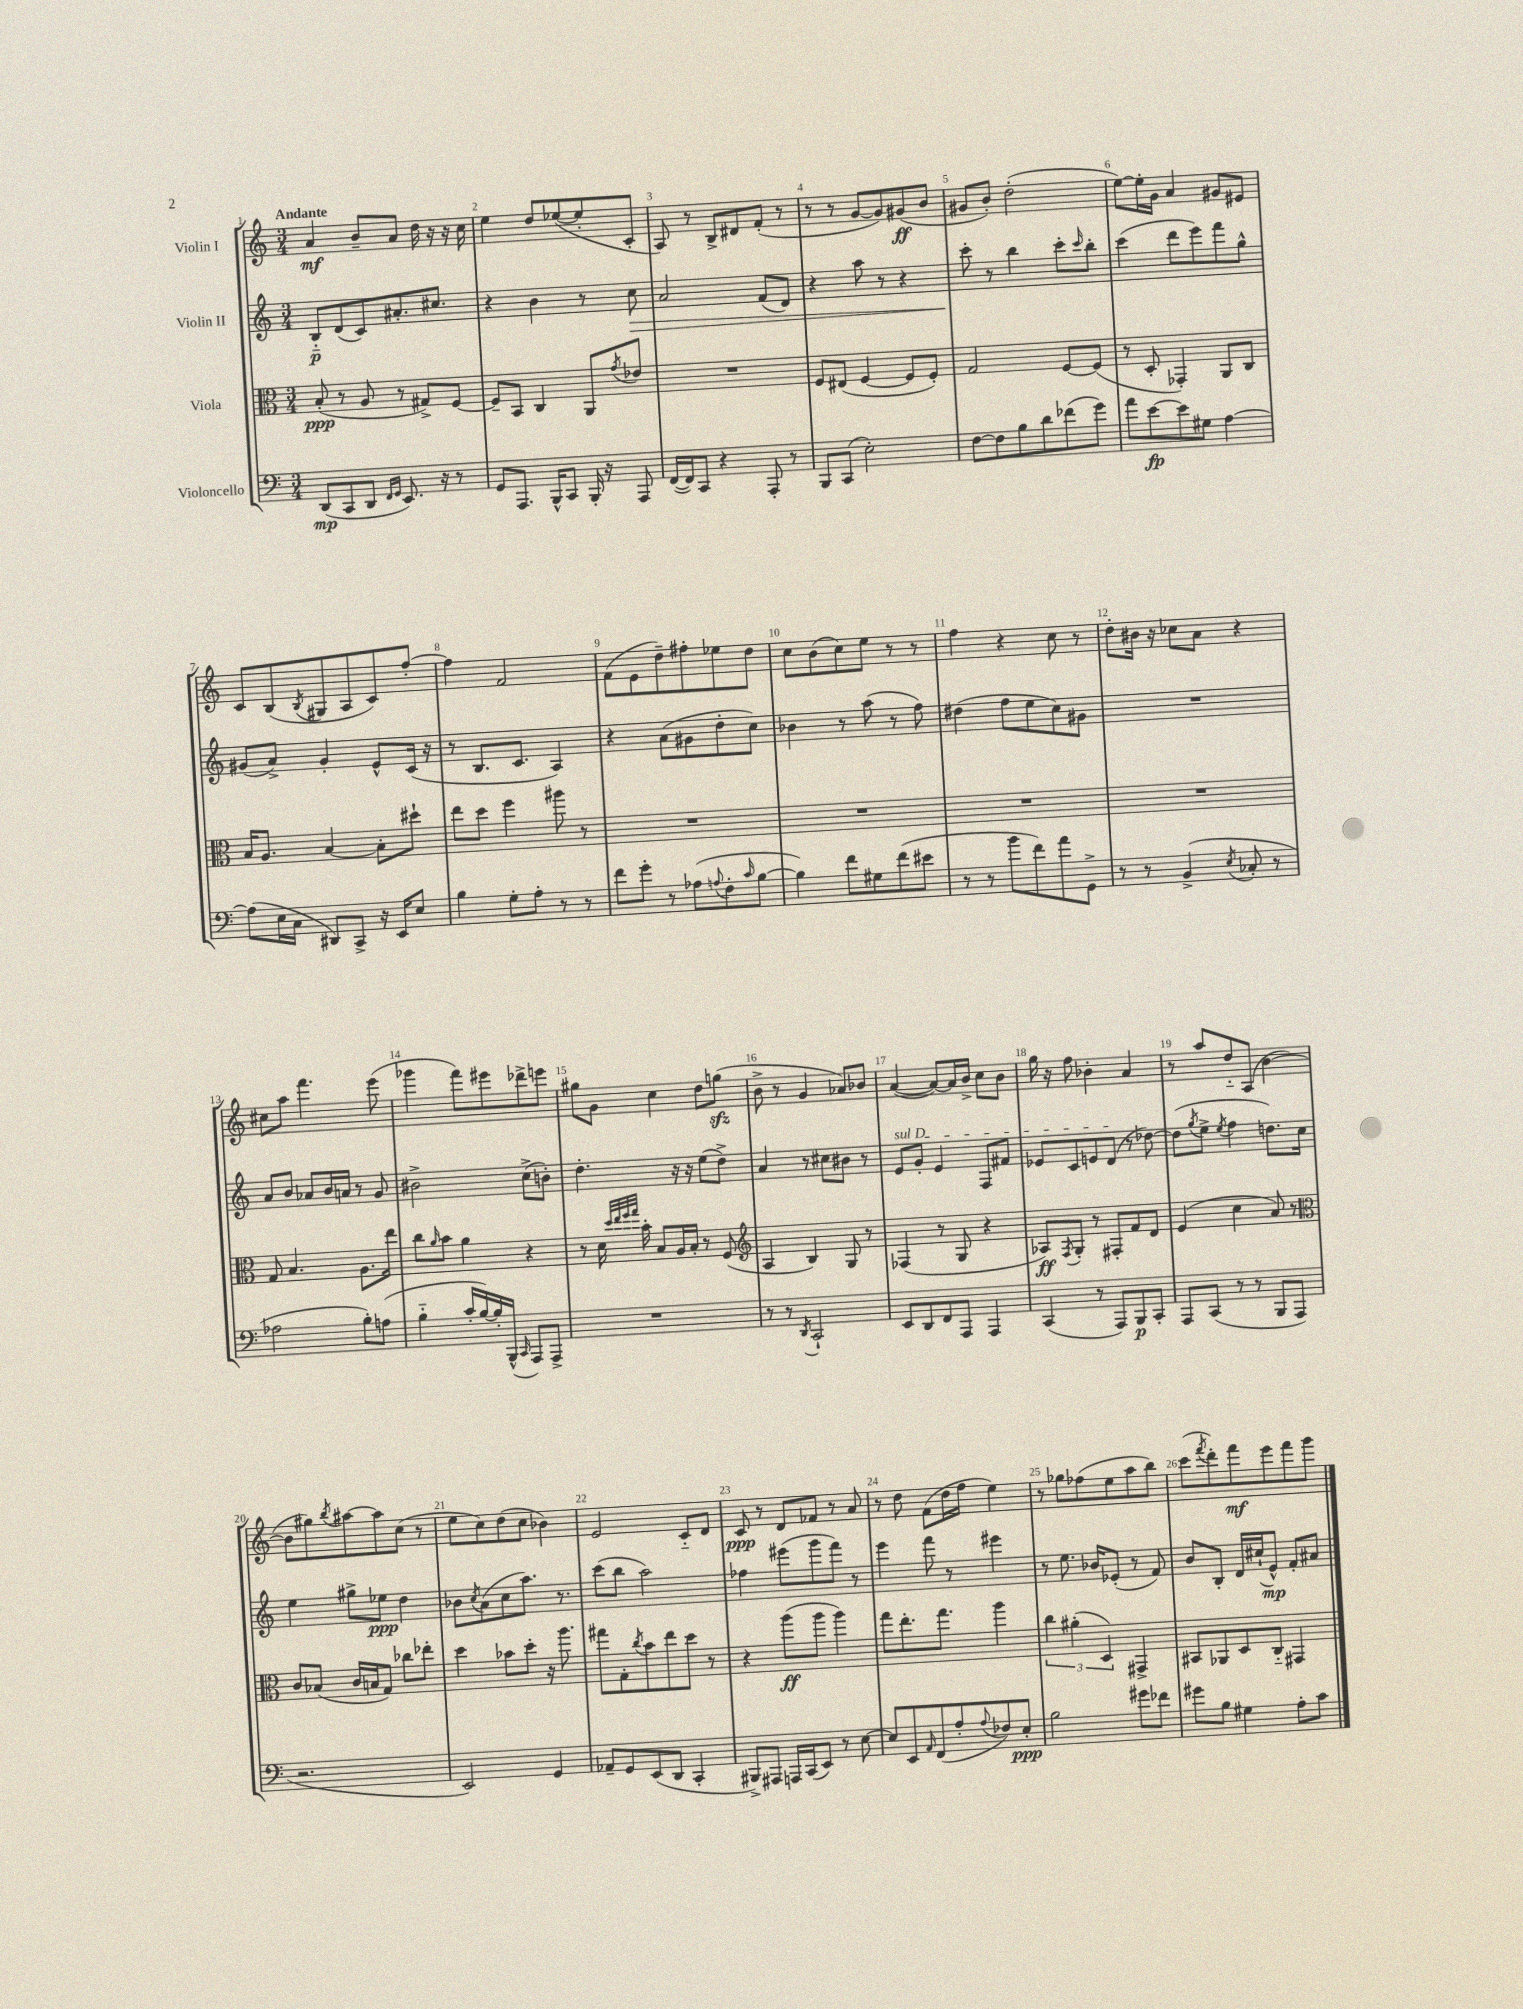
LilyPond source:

<<
\new StaffGroup <<
\new Staff = "s0" \with { instrumentName = "Violin I" } {
    \clef treble \key c \major \numericTimeSignature \time 3/4 \tempo "Andante"
    a'4\mf b'8-- a'8 d''16 r16 r16 c''16 |
    e''4 d''8 ees''8~( ees''8-. c'8-. |
    a8) r8 b8-> dis'8 f'8-.( r8 |
    r8 r8 g'8~ g'8) gis'8\ff( b'8 |
    gis'8 b'8-.) d''2-.( |
    e''8~) e''16-. g'16 a'4 gis'8 eis'8 |
    c'8 b8( \acciaccatura { b8 } gis8 a8 c'8) f''8~-. |
    f''4 f'2 |
    f'8( e'8 d''8--) fis''8-. ees''8 d''8 |
    c''8 b'8( c''8) e''8 r8 r8 |
    f''4 r4 c''8 r8 |
    d''8-. bis'16 r16 ces''8 a'8 r4 |
    cis''8 a''8 f'''4. e'''8( |
    ges'''4 f'''8) eis'''8 des'''8-> e'''8 |
    gis''8 g'8 c''4 d''8 g''8\sfz( |
    b'8-> r8 g'4 aes'8) bes'8 |
    a'4~( a'8~) a'16 b'16-> c''8 b'8 |
    g''16 r16 f''8 bes'4-. a'4 |
    r8 a''8 d''8-_ a8( b'4~ |
    b'8 gis''8) \acciaccatura { b''8 } ais''8~ ais''8 c''8( r8 |
    e''8 c''8) d''8( c''8 bes'4) |
    e'2 c'8-_ d'8 |
    c'8\ppp r8 d'8 fes'8 r8 a'8 |
    r8 d''8 f'8( d''16 f''16 e''4) |
    r8 ges''8 fes''8( e''8 a''8 b''8) |
    c'''8( \acciaccatura { f'''8 } d'''8-.) f'''8\mf e'''8 f'''8 g'''8 \bar "|." |
}
\new Staff = "s1" \with { instrumentName = "Violin II" } {
    \clef treble \key c \major \numericTimeSignature \time 3/4
    b8-_\p d'8( c'8) ais'8.-. cis''8. |
    r4 b'4 r8 c''8\> |
    a'2 f'8( d'8) |
    r4 a''8 r8 r4 |
    c'''8-.\! r8 b''4 c'''8-. \grace { c'''16 } b''8-. |
    c'''4( d'''8 e'''8) f'''8 g''8-^ |
    gis'8( a'8->) gis'4-. e'8-^ c'16( r16 |
    r8 b8. c'8. a4) |
    r4 a'8( gis'8 d''8-. c''8) |
    bes'4 r8 a''8( r8 f''8) |
    dis''4( f''8 e''8 c''8) gis'8 |
    R2. |
    a'8 b'8 aes'8 b'16 a'16 r8 g'8 |
    bis'2-> c''8->( b'8-.) |
    d''4.-. r16 r16 e''8( d''8->) |
    a'4 r8 cis''8 bis'8 r8 |
    \once \override TextSpanner.bound-details.left.text = \markup { \italic "sul D" } e'8\startTextSpan g'8-. e'4 f8 fis'8 |
    ees'8 c'8 e'8 d'8\stopTextSpan( r8 des''8~) |
    des''8( \acciaccatura { g''8 } e''8-> \acciaccatura { e''8 } f''4 d''8.) c''16 |
    e''4 gis''8-> ees''8\ppp d''4 |
    bes'8 \acciaccatura { c''8 } a'8( c''8 a''8.) r8. |
    c'''8( b''8 a''2) |
    fes''4 eis'''8( g'''8 f'''8) r8 |
    e'''4 f'''8 r8 eis'''4 |
    r8 e''8. bes'16 ees'8-.( r8 f'8) |
    b'8 b8-. d'16 cis''16-!( e'8-^\mp) f'8-. ais'8 \bar "|." |
}
\new Staff = "s2" \with { instrumentName = "Viola" } {
    \clef alto \key c \major \numericTimeSignature \time 3/4
    b8-.\ppp( r8 a8 r8 gis8->) f8~ |
    f8-- b,8 c4 a,8 \acciaccatura { g'8 } ees'8 |
    R2. |
    f8 eis8( f4~ f8 f8-.) |
    g2 f8~ f8( |
    r8 d8-. ges,4-.) a,8 c8 |
    b16 a8. b4~ b8-. dis''8-! |
    e''8 d''8 f''4 ais''8 r8 |
    R2. |
    R2. |
    R2. |
    R2. |
    g8 b4. a8. e''16 |
    c''8 \grace { a'16 } b'8 a'4 r4 |
    r8 d'16 \grace { d''32 e''32 f''32 g''32 } b'16-. b8 a16 b16-. r8 f8( |
    \clef treble a4 b4) g8 r8 |
    fes4( r8 g8 r4 |
    aes8\ff) \acciaccatura { f8 } g8-. r8 fis8-. f'8 d'8 |
    e'4( c''4 a'8) r8 |
    \clef alto c'8 bes8( c'16 b16 g8) ces''8 ees''8-. |
    d''4 bes'8 d''8-. r16 a''8. |
    gis''8 g8-. \acciaccatura { c''8 } b'8 e''8 d''8 r8 |
    r4 a''8\ff( a''8 a''4) |
    g''8 e''8.-. g''8. a''4 |
    \tuplet 3/2 { c''4 ais'4-.( d4) } gis,4-> |
    bis,8 aes,8 d8 c8-_ gis,4 \bar "|." |
}
\new Staff = "s3" \with { instrumentName = "Violoncello" } {
    \clef bass \key c \major \numericTimeSignature \time 3/4
    d,8\mp( c,8 d,8 \grace { f,16 g,16 } e,8.) r16 r8 |
    g,8 a,,8. b,,16-^ c,8 b,,16-. r16 a,,8 |
    f,16~( f,16) c,8 r4 a,,8-. r8 |
    b,,8 c,8( e2-.) |
    f8~ f8 b8 d'8 fes'8( g'8) |
    a'8 e'8~\fp e'8 gis8 a4~ |
    a8( e16 c16 dis,8) c,8-> r16 e,16 e8 |
    b4 g8-. a8-. r8 r8 |
    f'8 g'8-. r8 aes8( \appoggiatura { a8 } f8-. \grace { c'16 } b8~ |
    b4) f'8 gis8 f'8( eis'8 |
    r8 r8 b'8 f'8) a'8 g,8-> |
    r8 r8 b,4->( \acciaccatura { e8 } ces8-. r8 |
    aes2 b8-.) a8( |
    b4-_ c'16-. b16~) b16-. b,,16-^( \grace { c,16 } a,,8) a,,8-> |
    R2. |
    r8 r8 \acciaccatura { d,8 } c,2-! |
    e,8 d,8 f,8 a,,8 a,,4 |
    c,4( r8 a,,8) b,,8\p c,8-. |
    a,,8 c,8( r8 r8 b,,8 a,,8 |
    r2. |
    e,2) g,4 |
    aes,8-- g,8 e,8( d,8 c,4-. |
    bis,,8->) ais,,8 a,,16 c,16( e,8) r8 e8~ |
    e8 e,8 \grace { a,16 } f,8( a8-. \appoggiatura { a8 } fes8) e8-.\ppp |
    b2 gis'8 fes'8 |
    gis'8 b8 gis4 a8-. c'8 \bar "|." |
}
>>
>>
\layout { \context { \Score \override BarNumber.break-visibility = ##(#f #t #t) barNumberVisibility = #all-bar-numbers-visible } }
